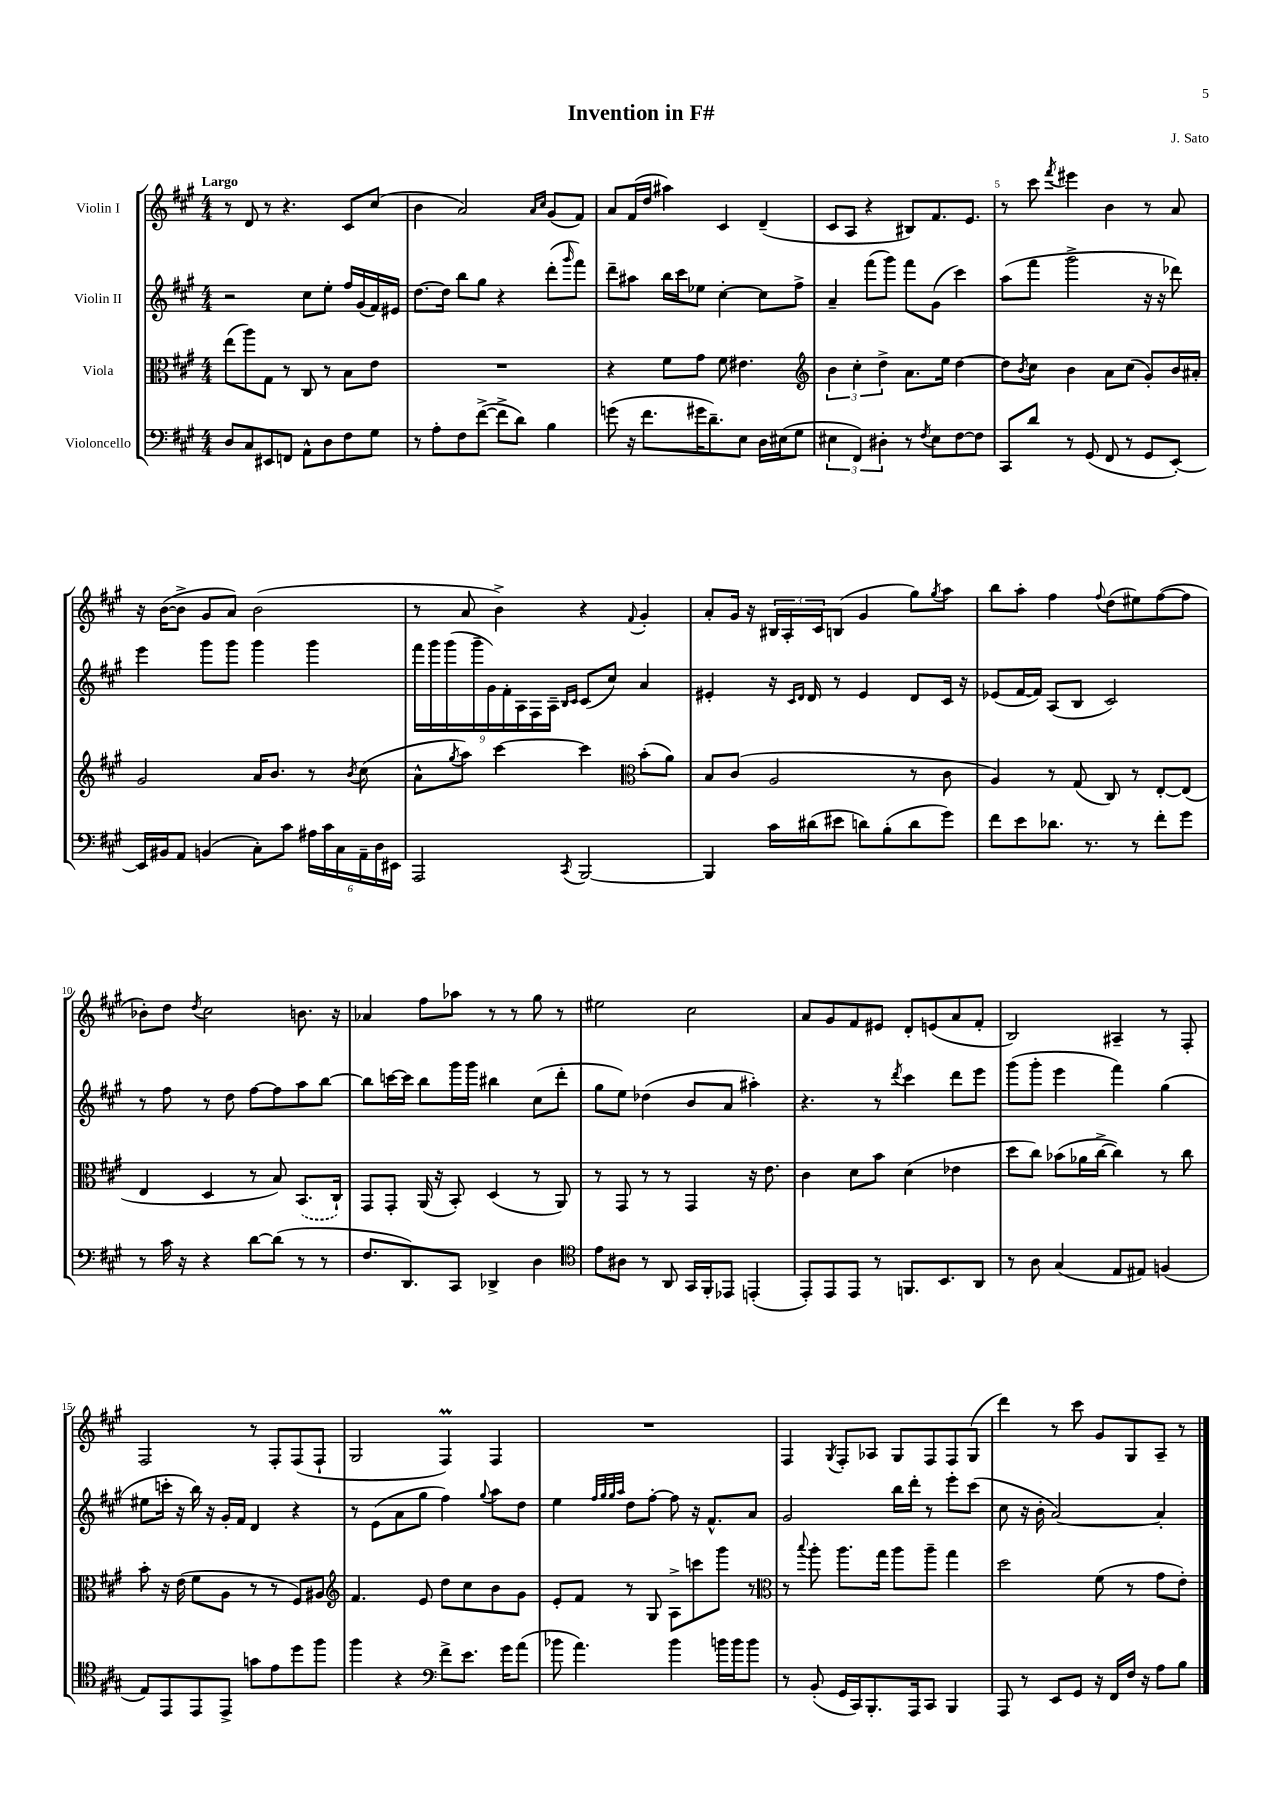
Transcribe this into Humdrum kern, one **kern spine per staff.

**kern	**kern	**kern	**kern
*staff4	*staff3	*staff2	*staff1
*clefF4	*clefC3	*clefG2	*clefG2
*k[f#c#g#]	*k[f#c#g#]	*k[f#c#g#]	*k[f#c#g#]
*M4/4	*M4/4	*M4/4	*M4/4
8D	(8ee	2r	8r
8C#	8aa)	.	8d
8EE#	8G#	.	8r
8FF	8r	.	4.r
8AA^^	8C#	8cc#	.
8D	8r	8ee'	.
8F#	8B	16ff#	8c#
.	.	(16g#	.
8G#	8e	16f#)	(8cc#
.	.	16e#	.
=	=	=	=
8r	1r	[8.dd	4b
8A'	.	.	.
.	.	16dd]	.
8F#	.	8bb	2a)
([8f#^	.	8gg#	.
8f#^]	.	4r	.
8d)	.	.	.
.	.	.	16qqa
.	.	.	16qqcc#
4B	.	(8ddd'	(8g#
.	.	16qqggg#	.
.	.	8fff#)	8f#)
=	=	=	=
(8g	4r	8ddd~	8a
16r	.	8aa#	(16f#
8.f#	.	.	16dd
.	8f#	16bb	4aa#)
.	.	16ccc#	.
16g#	8g#	8ee-	.
8.d~)	.	.	.
.	8f#	[4cc#'	4c#
8E	4.e#	.	.
16D	.	8cc#]	(4d~
(16E#	.	.	.
8G#	.	8ff#^	.
=	=	=	=
*	*clefG2	*	*
6E#	6b	4a~	8c#
.	.	.	8A
6FF#)	6cc#'	.	.
.	.	(8fff#	4r
6D#'	6dd^	.	.
.	.	8ggg#)	.
8r	8.a	8fff#	8B#)
8qF#	.	.	.
8E#	.	(8g#	8.f#
.	16ee	.	.
[8F#	[4dd	4ccc#)	.
.	.	.	8.e
8F#]	.	.	.
=	=	=	=
8CC#	8dd]	(8aa	8r
.	8qb	.	.
8d	8cc#	8fff#	8ccc#
.	.	.	8qfff#
8r	4b	2ggg#^	4eee#
(8GG#	.	.	.
8FF#	8a	.	4b
8r	(8cc#	.	.
8GG#	8g#')	16r	8r
.	.	16r	.
[8EE')	16b	8ddd-)	8a
.	16a#'	.	.
=	=	=	=
16EE]	2g#	4eee	16r
16BB#	.	.	([16b
8AA	.	.	8b^]
(4BB	.	8ggg#	8g#
.	.	8ggg#	8a)
8C#')	16a	4ggg#	(2b
.	8.b	.	.
8c#	.	.	.
24A#	8r	4ggg#	.
24c#	.	.	.
24C#	.	.	.
.	8qb	.	.
24AA~	(8cc#	.	.
24D	.	.	.
24EE#	.	.	.
=	=	=	=
2AAA	8a^^	18fff#	8r
.	.	18ggg#	.
.	.	(18ggg#	.
.	8qgg#	.	.
.	8aa)	.	8a
.	.	18ggg#~	.
.	.	18g#)	.
.	[4ccc#	.	4b^)
.	.	18f#'	.
.	.	18A	.
.	.	18F#	.
.	.	18A~	.
.	.	16qqB	.
8qCC#	.	16qqc#	.
[2BBB	4ccc#]	(8c#	4r
.	.	8cc#)	.
*	*clefC3	*	*
.	.	.	8qqf#
.	(8b'	4a	4g#'
.	8a)	.	.
=	=	=	=
4BBB]	8B	4e#'	8a'
.	(8c#	.	16g#
.	.	.	16r
16c#	2A	16r	24B#
.	.	.	24A'
.	.	16qqc#	.
.	.	16qqd	.
(16d#	.	16d	.
.	.	.	24c#
8e#	.	8r	(8B
8d)	.	4e#	4g#
(8B'	.	.	.
8d	8r	8d	8gg#)
.	.	.	8qgg#
8g#)	8c#	16c#	8aa
.	.	16r	.
=	=	=	=
8f#	4A)	(8e-	8bb
8e	.	[16f#	8aa'
.	.	16f#])	.
8.d-	8r	(8A	4ff#
.	(8G#	8B	.
8.r	.	.	.
.	.	.	8qqff#
.	8C#)	2c#)	(8dd
8r	8r	.	8ee#)
8f#'	[8E'	.	([8ff#
8g#	(8E]	.	8ff#]
=	=	=	=
8r	4E	8r	8b-')
16c#	.	8ff#	8dd
16r	.	.	.
.	.	.	8qdd
4r	4D	8r	2cc#
.	.	8dd	.
[8d	8r	[8ff#	.
(8d]	8B)	8ff#]	.
8r	(8.BB	8aa	8.b
8r	.	[8bb	.
.	16C#`)	.	16r
=	=	=	=
8.F#	8GG#	8bb]	4a-
.	8GG#'	[16ccc	.
8.DD)	.	16ccc]	.
.	(16AA	8bb	8ff#
.	16r	.	.
8CC#	8BB')	16ggg#	8aa-
.	.	16ggg#	.
4DD-^	(4D	4bb#	8r
.	.	.	8r
4D	8r	(8cc#	8gg#
.	8AA)	8ddd'	8r
=	=	=	=
*clefC4	*	*	*
8e	8r	8gg#	2ee#
8A#	8GG#	8ee)	.
8r	8r	(4dd-	.
8AA	8r	.	.
16GG#	4GG#	8b	2cc#
16FF#'	.	.	.
8EE-	.	8a	.
(4EE'	16r	4aa#')	.
.	8.e	.	.
=	=	=	=
8EE')	4c#	4.r	8a
8EE	.	.	8g#
8EE	8d	.	8f#
8r	8b	8r	8e#
.	.	8qddd	.
8.FF	(4d	4ccc#	8d'
.	.	.	(8e
8.BB	.	.	.
.	4e-	8ddd	8a
8AA	.	8eee	8f#'
=	=	=	=
8r	8dd	(8ggg#	2B)
8A	8cc#)	8ggg#'	.
(4G#	(8b-	4eee	.
.	16a-	.	.
.	[16cc#^	.	.
8E	4cc#])	4fff#)	4A#~
8E#)	.	.	.
(4F	8r	(4gg#	8r
.	8cc#	.	8F#'
=	=	=	=
8E)	8b'	8ee#	2F#
8EE	16r	16ccc'	.
.	(16e	16r	.
8EE	8f#	16bb)	.
.	.	16r	.
8EE^	8A	16g#'	.
.	.	16f#	.
8g	8r	4d	8r
8e	8r	.	8F#'
8dd	8F#)	4r	(8F#
8ff#	8A#	.	8F#`
=	=	=	=
*	*clefG2	*	*
4ff#	4.f#	8r	2G#
.	.	(8e	.
4r	.	8a	.
.	8e	8gg#	.
*clefF4	*	*	*
8f#^	8dd	4ff#)	4F#)
8.e	8cc#	.	.
.	.	8qqgg#	.
.	8b	8aa	4F#
16g#	.	.	.
(8a	8g#	8dd	.
=	=	=	=
8b-	8e'	4ee	1r
4.a)	8f#	.	.
.	.	32qqff#	.
.	.	32qqgg#	.
.	.	32qqgg#	.
.	.	32qqaa	.
.	8r	8dd	.
.	8G#	[8ff#'	.
4b-	8A^	8ff#]	.
.	8ccc	16r	.
.	.	8.f#^^	.
16b	8ggg#	.	.
16b	.	.	.
8b	8r	8a	.
=	=	=	=
*	*clefC3	*	*
8r	8r	2g#	4F#
.	8qqbb	.	.
(8BB'	8aa'	.	.
.	.	.	8qG#
16GG#	8.aa	.	8F#'
16CC#)	.	.	.
8.BBB'	.	.	8A-
.	16gg#	.	.
.	8aa	16bb	8G#
16AAA	.	16ddd'	.
8CC#	8aa~	8r	8F#
4BBB	4gg#	8eee'	8F#
.	.	(8ccc#	(8G#
=	=	=	=
8AAA	2dd	8cc#	4ddd)
8r	.	16r	.
.	.	16b'	.
8EE	.	[2a)	8r
8GG#	.	.	8ccc#
16r	(8f#	.	8g#
16FF#	.	.	.
16F#	8r	.	8G#
16r	.	.	.
8A	8g#	4a']	8A~
8B	8e')	.	8r
==	==	==	==
*-	*-	*-	*-
